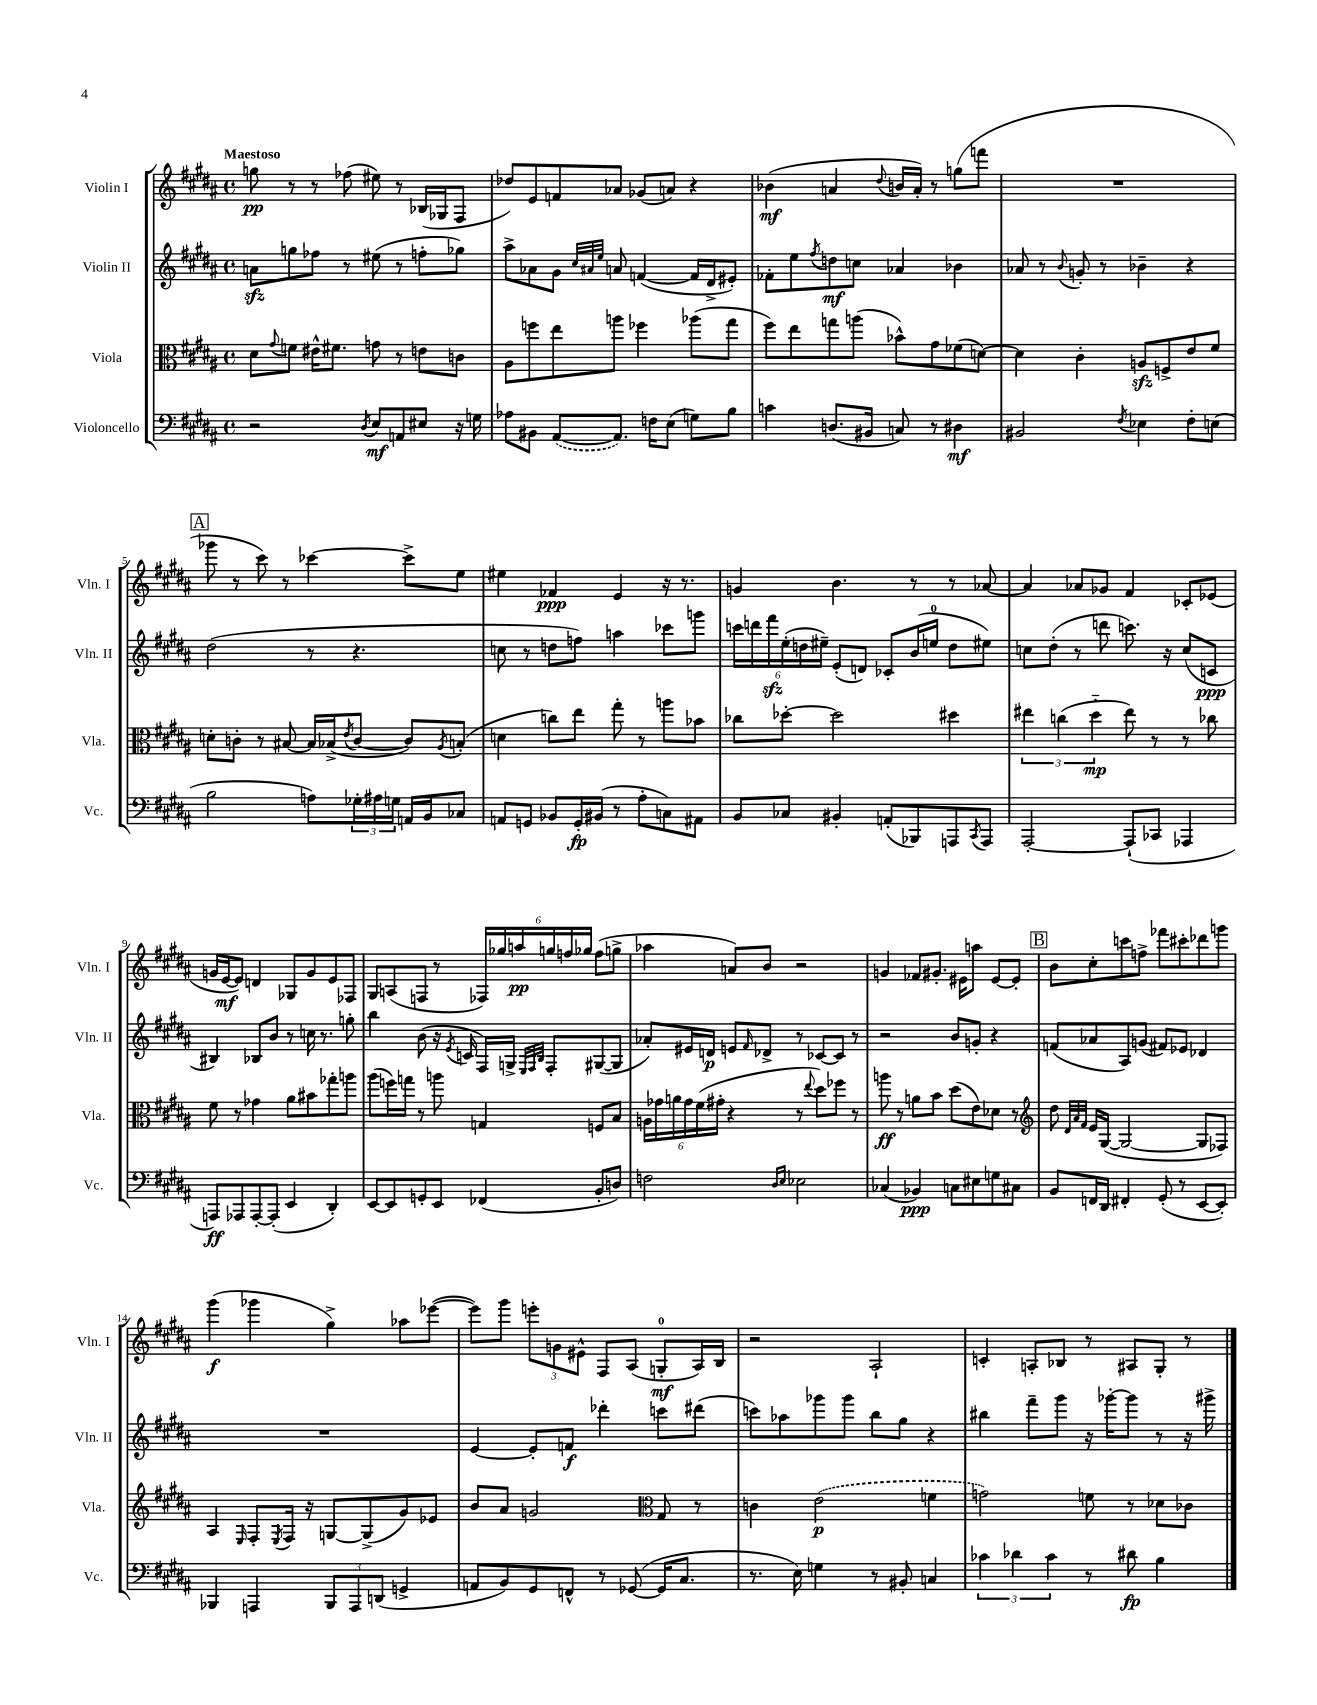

**kern	**dynam	**kern	**dynam	**kern	**dynam	**kern	**dynam
*part4	*part4	*part3	*part3	*part2	*part2	*part1	*part1
*staff4	*staff4	*staff3	*staff3	*staff2	*staff2	*staff1	*staff1
*I"Violoncello	*	*I"Viola	*	*I"Violin II	*	*I"Violin I	*
*I'Vc.	*	*I'Vla.	*	*I'Vln. II	*	*I'Vln. I	*
*clefF4	*	*clefC3	*	*clefG2	*	*clefG2	*
*k[f#c#g#d#a#]	*	*k[f#c#g#d#a#]	*	*k[f#c#g#d#a#]	*	*k[f#c#g#d#a#]	*
*M4/4	*	*M4/4	*	*M4/4	*	*M4/4	*
*met(c)	*	*met(c)	*	*met(c)	*	*met(c)	*
=1	=1	=1	=1	=1	=1	=1	=1
!	!	!	!	!	!	!LO:TX:a:B:t=Maestoso	!
2r	.	8d#\L	.	8anzz\L	.	8ggn\	pp
.	.	8qqg#/	.	.	.	.	.
.	.	8fn\J	.	8ggn\	.	8r	.
.	.	16e#X^^\KL	.	8ff-X\J	.	8r	.
.	.	8.f#X\J	.	.	.	.	.
.	.	.	.	8r	.	(8ff-X\	.
8qD#/	.	.	.	.	.	.	.
8E/L	mf	8gn\	.	(8ee#X\	.	8ee#X\)	.
8AAn/	.	8r	.	8r	.	8r	.
8E#X/J	.	8en\L	.	8ffn'\L	.	(16B-X/LL	.
.	.	.	.	.	.	16G-X/J	.
16r	.	8cn\J	.	8gg-X\J)	.	8F#/J	.
16Gn\	.	.	.	.	.	.	.
=2	=2	=2	=2	=2	=2	=2	=2
8A-X\L	.	8A#\L	.	8aa#^\L	.	8dd-X/L)	.
8BB#X\J	.	8ffn\	.	8a-X\	.	8e/	.
([8AA#/L	.	8ee\	.	8g#\J	.	8fn/	.
.	.	.	.	32qqcc#/LLL	.	.	.
.	.	.	.	32qqa#X/	.	.	.
.	.	.	.	32qqee/JJJ	.	.	.
8.AA#/J])	.	8aan\J	.	8an/	.	8a-X/J	.
.	.	4ff-X\	.	([4fn/	.	(8g-X/L	.
16Fn\KL	.	.	.	.	.	.	.
(8E\J	.	.	.	.	.	8an/J)	.
8Gn\L)	.	(8aa-X\L	.	16f/LL]	.	4r	.
.	.	.	.	16d#^/J	.	.	.
8B\J	.	8gg#\J	.	8e#X'/J)	.	.	.
=3	=3	=3	=3	=3	=3	=3	=3
4cn\	.	8ff#\L)	.	8f-X'\L	.	(4b-X\	mf
.	.	8ee\	.	8ee\	.	.	.
.	.	.	.	8qff#/	.	.	.
(8.Dn/L	.	8ggn\	.	8ddn\	mf	4an/	.
.	.	(8aan\J	.	8ccn\J	.	.	.
16BB#X/Jk	.	.	.	.	.	.	.
.	.	.	.	.	.	8qqdd#/	.
8Cn/)	.	8b-X^^\L)	.	4a-X/	.	16bn/LL	.
.	.	.	.	.	.	16a'/JJ)	.
8r	.	8g#\	.	.	.	8r	.
4D#X\	mf	(8f-X\	.	4b-X\	.	(8ggn\L	.
.	.	[8dn\J)	.	.	.	8fffn\J	.
=4	=4	=4	=4	=4	=4	=4	=4
2BB#X/	.	4d\]	.	8a-X/	.	1r	.
.	.	.	.	8r	.	.	.
.	.	.	.	8qqb/	.	.	.
.	.	4c#'\	.	8gn'/	.	.	.
.	.	.	.	8r	.	.	.
8qF#/	.	.	.	.	.	.	.
4E-X\	.	8Anzz/L	.	4b-X~\	.	.	.
.	.	8Fn^/	.	.	.	.	.
8F#'\L	.	8e/	.	4r	.	.	.
(8En\J	.	8f#/J	.	.	.	.	.
!!LO:LB:g=z
!!LO:REH:place=s1:t=A
=5	=5	=5	=5	=5	=5	=5	=5
2B\	.	8dn'\L	.	(2dd#\	.	8ggg-X\	.
.	.	8cn'\J	.	.	.	8r	.
.	.	8r	.	.	.	8ccc#\)	.
.	.	[8B#X/	.	.	.	8r	.
8An\L)	.	16B#/LL]	.	8r	.	[4ccc-X\	.
.	.	(16B-X^/J	.	.	.	.	.
.	.	8qe/	.	.	.	.	.
24G-X'\L	.	[8c/J	.	4.r	.	.	.
24A#X\	.	.	.	.	.	.	.
24Gn\JJ	.	.	.	.	.	.	.
16AAn/LL	.	8c/L])	.	.	.	8ccc-^\L]	.
16BB/J	.	.	.	.	.	.	.
.	.	8qA#/	.	.	.	.	.
8C-X/J	.	(8Bn'/J	.	.	.	8ee\J	.
=6	=6	=6	=6	=6	=6	=6	=6
8AAn/L	.	4dn\	.	8ccn\	.	4ee#X\	.
8GGn/J	.	.	.	8r	.	.	.
8BB-X/L	.	8ccn\L)	.	8ddn\L	.	4f-X/	ppp
16GG'/L	fp	8ee\J	.	8ffn\J)	.	.	.
(16BB#X/JJ	.	.	.	.	.	.	.
8r	.	8gg#'\	.	4aan\	.	4e/	.
8A#'\L	.	8r	.	.	.	.	.
8Cn\)	.	8aan\L	.	8ccc-X\L	.	16r	.
.	.	.	.	.	.	8.r	.
8AA#X\J	.	8b-X\J	.	8gggn\J	.	.	.
=7	=7	=7	=7	=7	=7	=7	=7
8BB/L	.	8cc-X\L	.	24cccn\LL	.	4gn/	.
.	.	.	.	24dddn\	.	.	.
.	.	.	.	24fff#zz\	.	.	.
8C-X/J	.	[8dd-X'\J	.	(24ee'\	.	.	.
.	.	.	.	24ddn\	.	.	.
.	.	.	.	24ee#X~\JJ)	.	.	.
4BB#X'/	.	2dd-\]	.	(8e'/L	.	4.b\	.
.	.	.	.	8dn/J)	.	.	.
(8AAn'/L	.	.	.	8c-X'/L	.	.	.
8BBB-X/)	.	.	.	(16b/L	.	8r	.
.	.	.	.	16een/JJ	.	.	.
8AAAn/	.	4dd#X\	.	8dd\L	.	8r	.
8qCC#/	.	.	.	.	.	.	.
8AAA/J	.	.	.	8ee#X\J)	.	[8a-X/	.
=8	=8	=8	=8	=8	=8	=8	=8
[2AAA#'/	.	6ee#X\	.	8ccn\L	.	4a-/]	.
.	.	.	.	(8dd#'\J	.	.	.
.	.	(6ccn\	.	.	.	.	.
.	.	.	.	8r	.	8a-X/L	.
.	.	6dd#\	mp	.	.	.	.
.	.	.	.	8dddn\	.	8g-X/J	.
(8AAA#`/L]	.	8ee#\)	.	8.cccn\)	.	4f#/	.
8CC-X/J	.	8r	.	.	.	.	.
.	.	.	.	16r	.	.	.
4AAA-X/	.	8r	.	(8cc/L	.	8c-X'/L	.
.	.	8cc-X\	.	8cn/J	ppp	(8e-X/J	.
!!LO:LB:g=z
=9	=9	=9	=9	=9	=9	=9	=9
8AAAn/L)	ff	8f#\	.	4B#X/)	.	16gn/LL	.
.	.	.	.	.	.	[16e/J	mf
8AAA-X/	.	8r	.	.	.	8e/J])	.
[8AAA-'/	.	4g-X\	.	8B-X/L	.	4dn/	.
(8AAA-'/J]	.	.	.	8b/J	.	.	.
4EE/	.	8a#\L	.	8r	.	8G-X/L	.
.	.	8b#X\	.	16ccn\	.	8g/	.
.	.	.	.	8.r	.	.	.
4DD#'/)	.	8gg-X'\	.	.	.	8e/	.
.	.	8aan\J	.	8ggn'\	.	8F-X/J	.
=10	=10	=10	=10	=10	=10	=10	=10
[8EE/L	.	(8aa#\L	.	4bb\	.	8G#/L	.
8EE/]	.	16ffn\L)	.	.	.	(8An/	.
.	.	16ggn\JJ	.	.	.	.	.
8GGn'/	.	8r	.	(8b\	.	8Fn/J	.
8EE/J	.	8aan\	.	16r	.	8r	.
.	.	.	.	8qe/	.	.	.
.	.	.	.	16cn/	.	.	.
(4FF-X/	.	4Gn/	.	16F#/LL)	.	24F-X/LL)	.
.	.	.	.	.	.	24gg-X/	.
.	.	.	.	16Gn^/JJ	.	.	.
.	.	.	.	.	.	24aan/	pp
.	.	.	.	32qqE/LLL	.	.	.
.	.	.	.	32qqF#/	.	.	.
.	.	.	.	32qqB/JJJ	.	.	.
.	.	.	.	8F#'/L	.	24ggn/	.
.	.	.	.	.	.	24ffn/	.
.	.	.	.	.	.	24gg-X/JJ	.
8BB'/L	.	8Fn/L	.	([8G#X/	.	(8ff\L	.
8Dn/J)	.	8B/J	.	8G#/J]	.	8ggn^\J	.
=11	=11	=11	=11	=11	=11	=11	=11
2Fn\	.	24An\LL	.	8a-X'/L)	.	4aa-X\	.
.	.	24g-X\	.	.	.	.	.
.	.	24an\	.	.	.	.	.
.	.	24g-\	.	16e#X/L	.	.	.
.	.	(24f#\	.	.	.	.	.
.	.	.	.	16dn/JJ	p	.	.
.	.	24g#X'\JJ	.	.	.	.	.
.	.	4r	.	8en/L	.	8an/L)	.
.	.	.	.	16qqf#/	.	.	.
.	.	.	.	8d-X^/J	.	8b/J	.
16qqD#/LL	.	.	.	.	.	.	.
16qqE/JJ	.	.	.	.	.	.	.
2E-X\	.	8r	.	8r	.	2r	.
.	.	8qqee/	.	.	.	.	.
.	.	8dd#\L)	.	[8c-X/L	.	.	.
.	.	8ff-X\J	.	8c-/J]	.	.	.
.	.	8r	.	8r	.	.	.
=12	=12	=12	=12	=12	=12	=12	=12
(4C-X/	.	8aan\	ff	2r	.	4gn/	.
.	.	8r	.	.	.	.	.
4BB-X/)	ppp	8an\L	.	.	.	8f-X/L	.
.	.	8b\J	.	.	.	8.g#X'/J	.
8Cn\L	.	(8dd#\L	.	8b/L	.	.	.
.	.	.	.	.	.	16e#X\KL	.
8E#X\	.	8e\)	.	8gn'/J	.	8aan\J	.
8Gn\	.	8d-X\J	.	4r	.	[8e#/L	.
8C#X\J	.	8r	.	.	.	8e#'/J]	.
!!LO:REH:place=s1:t=B
=13	=13	=13	=13	=13	=13	=13	=13
*	*	*clefG2	*	*	*	*	*
8BB/L	.	8dd#\	.	(8fn/L	.	8b\L	.
.	.	32qqd#/LLL	.	.	.	.	.
.	.	32qqa#/	.	.	.	.	.
.	.	32qqf#/JJJ	.	.	.	.	.
16FFn/L	.	16e/LL	.	8a-X/	.	8cc#'\	.
16DD#/JJ	.	([16G#/JJ	.	.	.	.	.
4FF#X'/	.	2G#/_	.	8A#/)	.	8cccn\	.
.	.	.	.	(8gn/J	.	8ffn^\J	.
(8GG#'/	.	.	.	8f#X/L)	.	8fff-X\L	.
8r	.	.	.	8e-X/J	.	8ccc#X'\	.
[8EE/L	.	8G#/L]	.	4d-X/	.	8ddd-X\	.
8EE'/J])	.	8F-X/J)	.	.	.	8gggn\J	.
!!LO:LB:g=z
=14	=14	=14	=14	=14	=14	=14	=14
4BBB-X/	.	4A#/	.	1r	.	(4ggg#\	f
.	.	16qqE/	.	.	.	.	.
4AAAn/	.	8F#'/L	.	.	.	4ggg-X\	.
.	.	8qE/	.	.	.	.	.
.	.	16F#/Jk	.	.	.	.	.
.	.	16r	.	.	.	.	.
12BBB-/L	.	[8Gn/L	.	.	.	4gg#^\)	.
12AAA/	.	.	.	.	.	.	.
.	.	(8G^/]	.	.	.	.	.
(12DDn/J	.	.	.	.	.	.	.
4GGn^/	.	8g#/)	.	.	.	8aa-X\L	.
.	.	8e-X/J	.	.	.	([8eee-X\J	.
=15	=15	=15	=15	=15	=15	=15	=15
8AAn/L	.	8b/L	.	[4e/	.	8eee-\L])	.
8BB/)	.	8a#/J	.	.	.	8ggg#\J	.
8GG#/	.	2gn/	.	8e'/L]	.	12eeen'\L	.
.	.	.	.	.	.	12gn\	.
8FFn^^/J	.	.	.	8fn/J	f	.	.
.	.	.	.	.	.	12e#X^^\J	.
8r	.	.	.	4ddd-X'\	.	8F#/L	.
([8GG-X/	.	.	.	.	.	(8A#/J	.
*	*	*clefC3	*	*	*	*	*
16GG-/KL]	.	8G#/	.	8cccn\L	.	8Gn'/L	mf
8.C#/J	.	.	.	.	.	.	.
.	.	8r	.	(8ddd#X\J	.	16A#/L)	.
.	.	.	.	.	.	16B/JJ	.
=16	=16	=16	=16	=16	=16	=16	=16
8.r	.	4cn\	.	8cccn\L)	.	2r	.
.	.	.	.	8aa-X\	.	.	.
16E\)	.	.	.	.	.	.	.
4Gn\	.	(2e\	p	8ggg-X\	.	.	.
.	.	.	.	8ggg-\J	.	.	.
8r	.	.	.	8bb\L	.	2A#`/	.
8BB#X'/	.	.	.	8gg#\J	.	.	.
4Cn/	.	4fn\	.	4r	.	.	.
=17	=17	=17	=17	=17	=17	=17	=17
6c-X\	.	2gn\)	.	4bb#X\	.	4cn'/	.
6d-X\	.	.	.	.	.	.	.
.	.	.	.	8fff#~\L	.	8An'/L	.
6c-\	.	.	.	.	.	.	.
.	.	.	.	8ggg#\J	.	8B-X/J	.
8r	.	8fn\	.	16r	.	8r	.
.	.	.	.	[16ggg-X'\KL	.	.	.
8d#X\	fp	8r	.	8ggg-\J]	.	8A#X/L	.
4B\	.	8d-X\L	.	8r	.	8G#'/J	.
.	.	8c-X\J	.	16r	.	8r	.
.	.	.	.	16ggg#X^\	.	.	.
==	==	==	==	==	==	==	==
*-	*-	*-	*-	*-	*-	*-	*-
